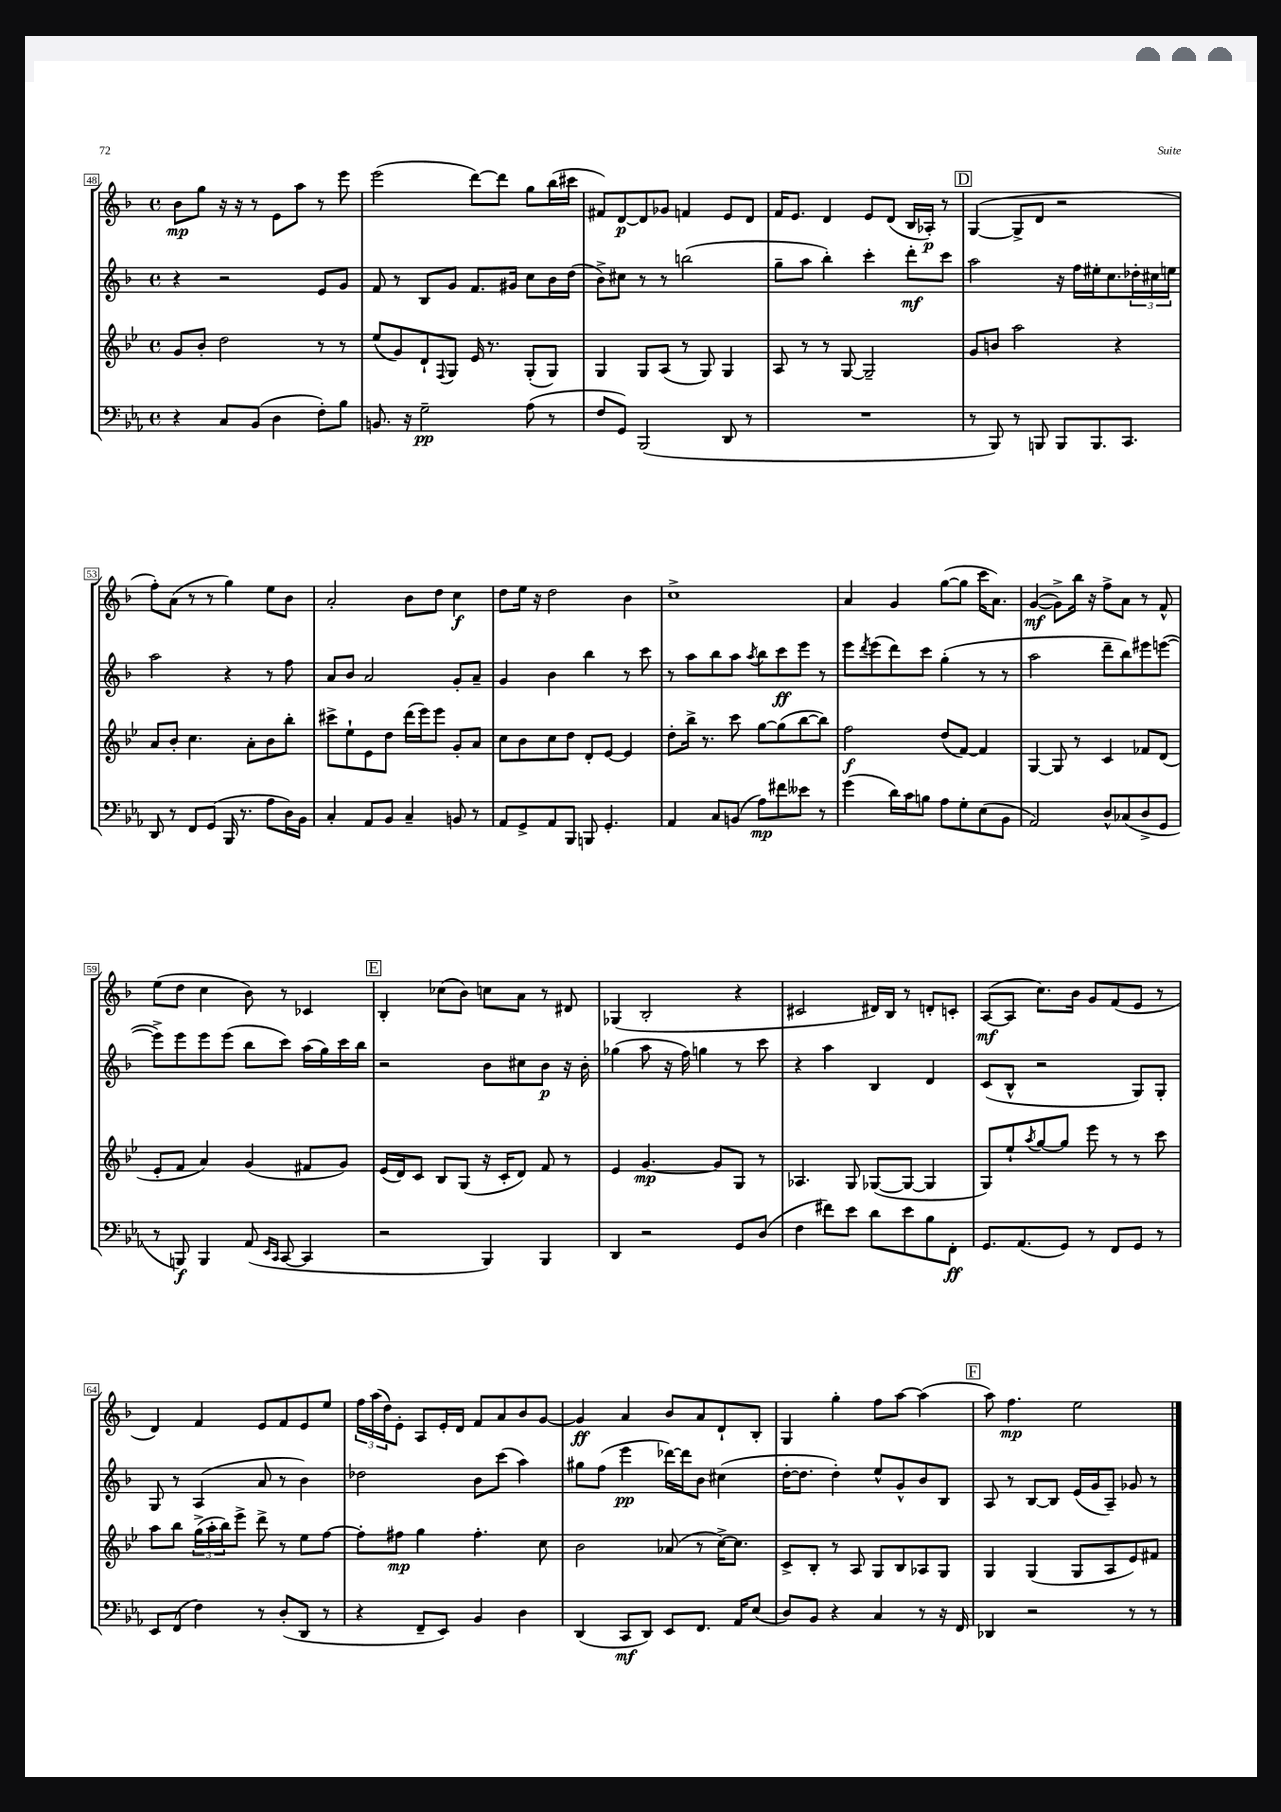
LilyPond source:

<<
\new StaffGroup <<
\new Staff = "s0" {
    \clef treble \key f \major \defaultTimeSignature \time 4/4
    bes'8\mp g''8 r16 r16 r8 e'8 a''8 r8 e'''8 |
    e'''2( d'''8~) d'''8 g''8 bes''16( cis'''16 |
    fis'8) d'8~\p d'8 ges'8 f'4 e'8 d'8 |
    f'16 e'8. d'4 e'8 d'8( bes16 aes16-.\p) r8 |
    \mark \markup { \box "D" } g4~( g8-> d'8 r2 |
    f''8-.) a'8( r8 r8 g''4) e''8 bes'8 |
    a'2-. bes'8 d''8 c''4\f |
    d''8 e''16 r16 d''2 bes'4 |
    c''1-> |
    a'4 g'4 g''8~( g''8 c'''16 a'8.) |
    g'4~\mf( g'8->) bes''16 r16 f''8-> a'8 r8 f'8-^ |
    e''8( d''8 c''4 bes'8) r8 ces'4 |
    \mark \markup { \box "E" } bes4-. ces''8( bes'8) c''8 a'8 r8 dis'8 |
    ges4( bes2-. r4 |
    cis'2 dis'16) bes16 r8 d'8-. c'8-. |
    a8~\mf( a8 c''8.) bes'16 g'8 f'8( e'8 r8 |
    d'4) f'4 e'8 f'8 e'8 e''8 |
    \tuplet 3/2 { f''16 a''16( d''16) } e'8-. a8 e'16-. d'16 f'8 a'8 bes'8 g'8~ |
    g'4\ff a'4 bes'8 a'8 d'8-! bes8-. |
    g4 g''4-. f''8 a''8~ a''4( |
    \mark \markup { \box "F" } a''8) f''4.\mp e''2 \bar "|." |
}
\new Staff = "s1" {
    \clef treble \key f \major \defaultTimeSignature \time 4/4
    r4 r2 e'8 g'8 |
    f'8 r8 bes8 g'8 f'8. gis'16 c''8 bes'16 d''16( |
    bes'8->) cis''8 r8 r8 b''2( |
    g''8-- a''8 bes''4-.) c'''4-. d'''8-.\mf c'''8 |
    \mark \markup { \box "D" } a''2 r16 f''16 eis''16-. c''8. \tuplet 3/2 { des''16-. cis''16 e''16 } |
    a''2 r4 r8 f''8 |
    a'8 bes'8 a'2 g'8-. a'8-- |
    g'4 bes'4 bes''4 r8 c'''8 |
    r8 a''8 bes''8 a''8 \acciaccatura { a''8 } bes''8 c'''8\ff e'''8 r8 |
    e'''8 \acciaccatura { d'''8 } e'''8( d'''8) c'''8 g''4-.( r8 r8 |
    a''2 d'''8-- bes''8) eis'''8 e'''8~( |
    e'''8->) e'''8 e'''8 e'''8( bes''8 c'''8) a''16( g''16) c'''16 bes''16 |
    \mark \markup { \box "E" } r2 bes'8 cis''8 bes'8\p r16 bes'16-. |
    ges''4( a''8 r16 f''16) g''4 r8 c'''8 |
    r4 a''4 bes4 d'4 |
    c'8( bes8-^ r2 g8) g8-. |
    g8 r8 a4( a'8 r8 bes'4) |
    des''2 bes'8 c'''8( a''4) |
    gis''8 f''8( e'''4\pp des'''16~) des'''16 bes'8 cis''4( |
    d''16~-. d''8. d''4-.) e''8-^ g'8-^ bes'8 bes8 |
    \mark \markup { \box "F" } a8 r8 bes8~ bes8 e'16( g'16 a8--) ges'8 r8 \bar "|." |
}
\new Staff = "s2" {
    \clef treble \key bes \major \defaultTimeSignature \time 4/4
    g'8 bes'8-. d''2 r8 r8 |
    ees''8( g'8) d'8-! \appoggiatura { f8 } g8 ees'16 r8. g8-.( g8) |
    g4 g8 a8( r8 g8) g4 |
    a8 r8 r8 g8~ g2-- |
    \mark \markup { \box "D" } g'8 b'8 a''2 r4 |
    a'8 bes'8-. c''4. a'8-. bes'8 bes''8-. |
    cis'''8-> ees''8-! ees'8 d''8 d'''16( ees'''16) ees'''8 g'8-. a'8 |
    c''8 bes'8 c''8 d''8 d'8-. ees'8~ ees'4 |
    d''8-. bes''16-> r8. c'''8 g''8~ g''8( bes''8~ bes''8) |
    f''2\f d''8( f'8~) f'4 |
    g4~ g8 r8 c'4 fes'8 d'8( |
    ees'8-. f'8 a'4) g'4( fis'8 g'8) |
    \mark \markup { \box "E" } ees'16( d'16) c'8 bes8 g8( r16 c'16-. d'8) f'8 r8 |
    ees'4 g'4.~\mp g'8 g8 r8 |
    aes4. g8 ges8~( ges8~ ges4 |
    g8) ees''8-! \acciaccatura { a''8 } g''8~ g''8 ees'''8 r8 r8 c'''8 |
    a''8 bes''8 \tuplet 3/2 { g''16->( a''16-. bes''16) } ees'''8-> d'''8-> r8 ees''8 f''8~ |
    f''8-. fis''8\mp g''4 fis''4.-. c''8 |
    bes'2 aes'8( r8 c''16~->) c''8. |
    c'8-> bes8-. r8 a8 g8 bes8 aes8 g8 |
    \mark \markup { \box "F" } g4 g4( g8 a8 ees'8) fis'8 \bar "|." |
}
\new Staff = "s3" {
    \clef bass \key ees \major \defaultTimeSignature \time 4/4
    r4 c8 bes,8( d4 f8-.) bes8 |
    b,8. r16 g2--\pp aes8( r8 |
    f8 g,8) bes,,2( d,8 r8 |
    R1 |
    \mark \markup { \box "D" } r8 bes,,8) r8 b,,8 b,,8 b,,8. c,8. |
    d,8 r8 f,8 g,8( bes,,16 r8. aes8 d16) bes,16 |
    c4-. aes,8 bes,8 c4-- b,8 r8 |
    aes,8 g,8-> aes,8 bes,,8 b,,8 g,4.-. |
    aes,4 c8 b,8( aes8\mp) fis'8 eeses'8 r8 |
    g'4( d'16) c'16 b8 aes8 g8-. ees8( bes,8 |
    aes,2) d8-^ ces8( d8-> g,8 |
    r8 b,,8\f) b,,4 aes,8( \grace { ees,16 c,16 } c,8~ c,4 |
    \mark \markup { \box "E" } r2 bes,,4) bes,,4 |
    d,4 r2 g,8 d8( |
    f4 fis'8) ees'8 d'8 ees'8 bes8 f,8-.\ff |
    g,8. aes,8.( g,8) r8 f,8 g,8 r8 |
    ees,8 f,8( f4) r8 d8-.( d,8 r8 |
    r4 f,8-- ees,8) bes,4 d4 |
    d,4( c,8\mf d,8) ees,8 f,8. aes,16 ees8( |
    d8) bes,8 r4 c4 r8 r16 f,16 |
    \mark \markup { \box "F" } des,4 r2 r8 r8 \bar "|." |
}
>>
>>
\layout { \context { \Score currentBarNumber = #48 \override BarNumber.stencil = #(make-stencil-boxer 0.1 0.3 ly:text-interface::print) } }
